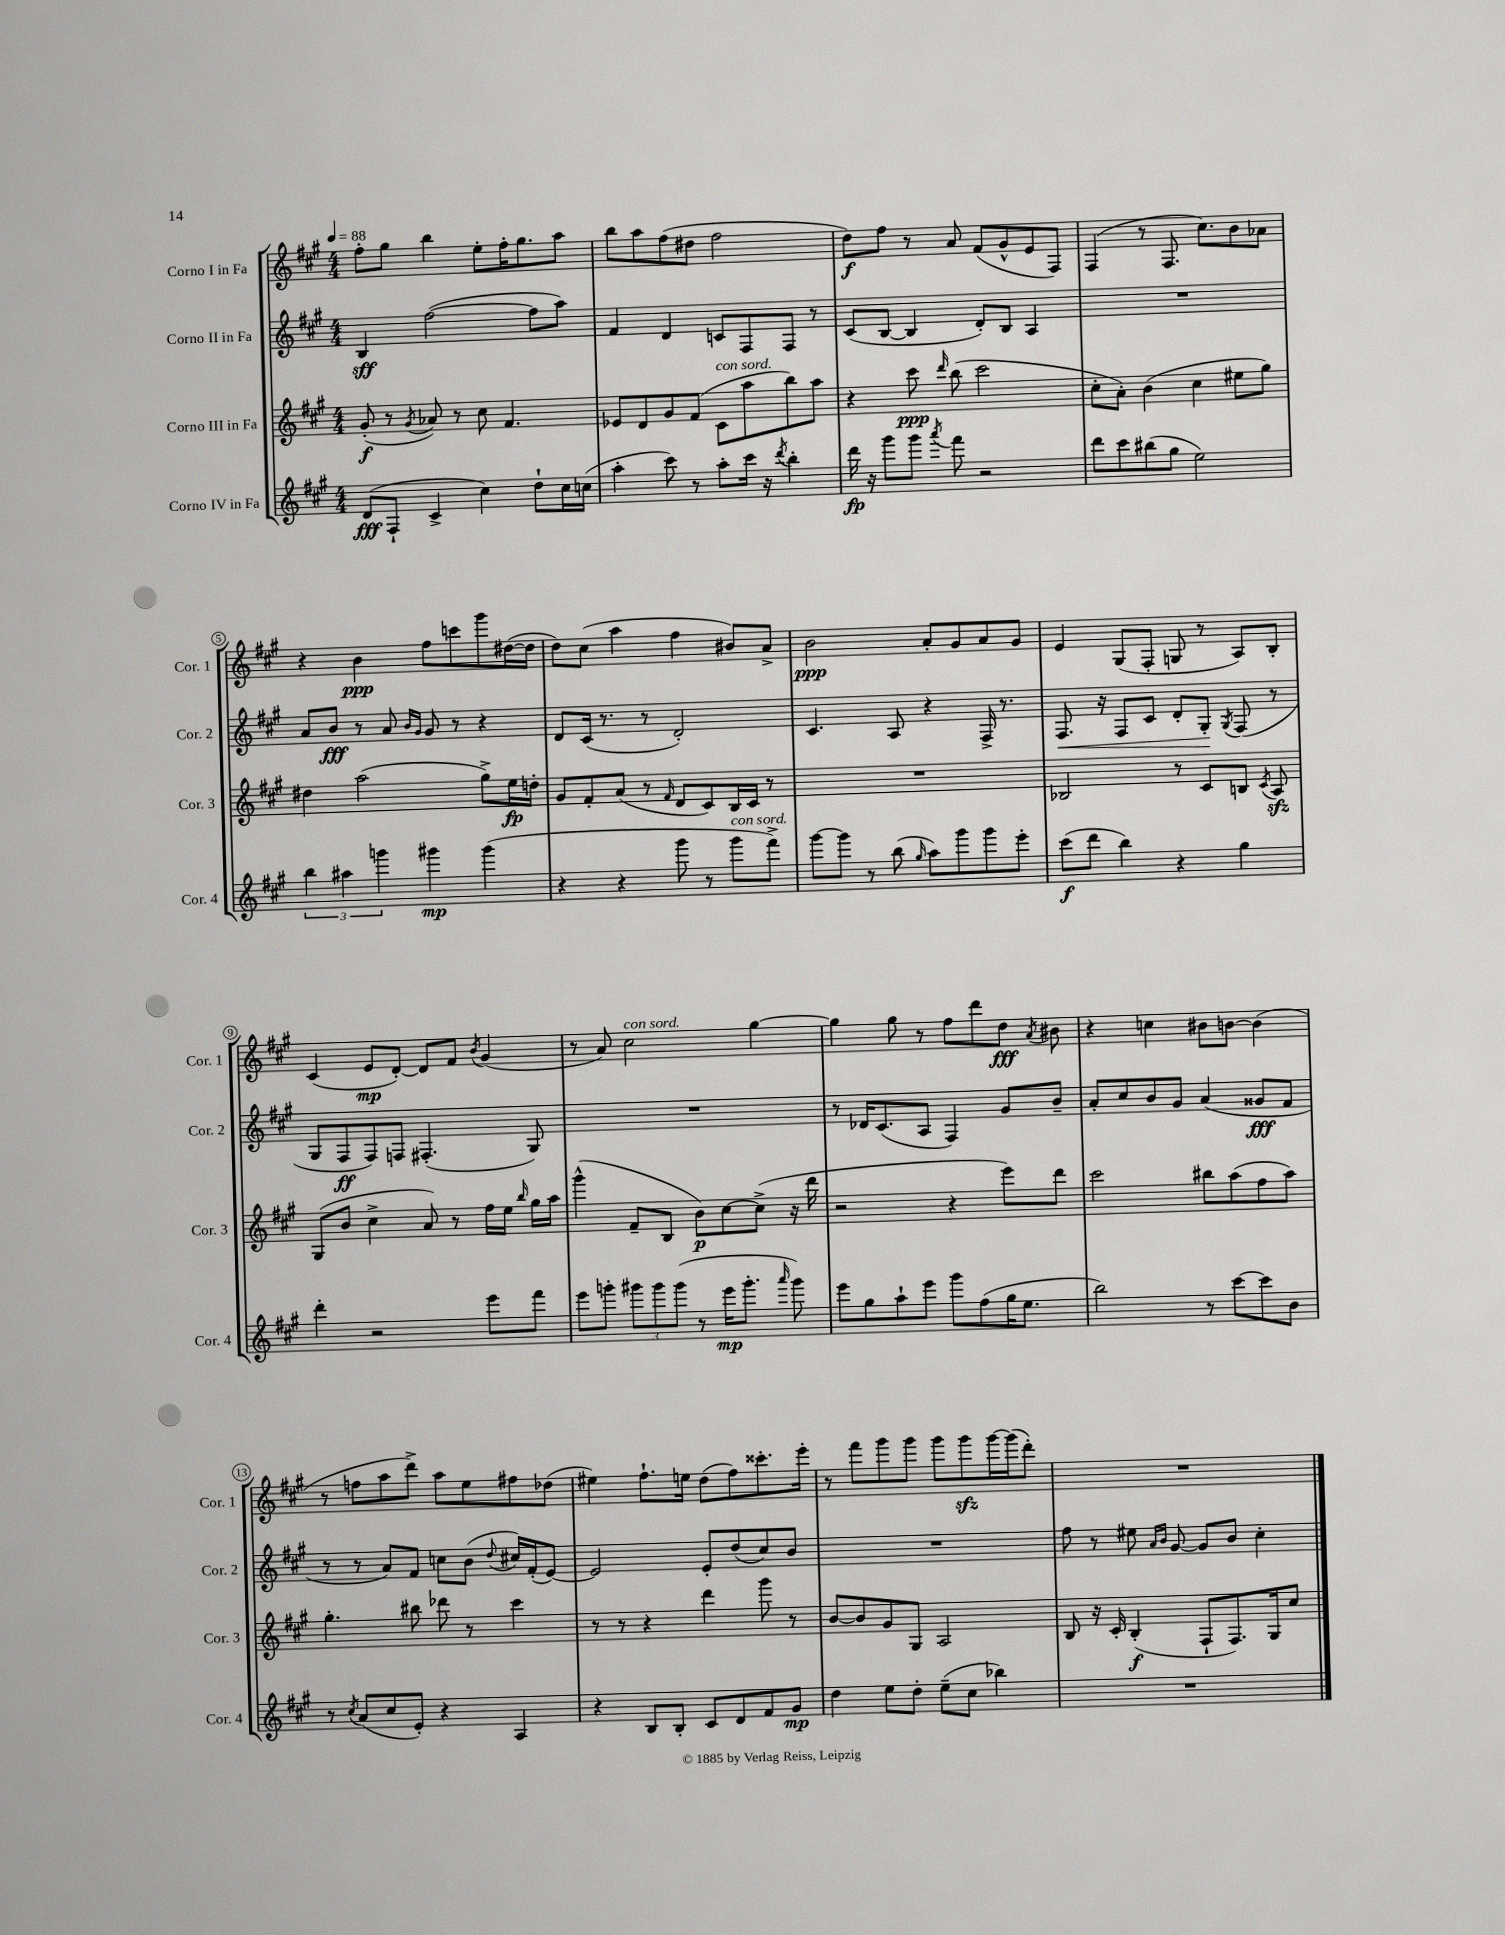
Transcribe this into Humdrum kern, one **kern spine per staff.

**kern	**kern	**kern	**kern
*staff4	*staff3	*staff2	*staff1
*clefG2	*clefG2	*clefG2	*clefG2
*k[f#c#g#]	*k[f#c#g#]	*k[f#c#g#]	*k[f#c#g#]
*M4/4	*M4/4	*M4/4	*M4/4
*MM88	*MM88	*MM88	*MM88
(8d	(8g#'	4B	8ff#'
8F#`	8r	.	8gg#
.	8qg#	.	.
4c#^	8a-)	([2ff#	4bb
.	8r	.	.
4cc#)	8cc#	.	8ee'
.	4.f#	.	16ff#'
.	.	.	8.gg#
8dd`	.	8ff#]	.
16cc#	.	8aa)	8aa
(16cc	.	.	.
=	=	=	=
4aa'	8e-	4f#	8bb
.	8d	.	8aa
8ccc#)	8g#	4d	(8ff#
8r	(8f#	.	8dd#
8aa'	8c#	8c	2ff#
16ccc#	8aa	8F#	.
16r	.	.	.
8qddd	.	.	.
4bb'	8bb)	8F#	.
.	8aa	8r	.
=	=	=	=
16ddd	4r	(8c#	8dd)
16r	.	.	.
8ggg#	.	[8B	8ff#
8ggg#	8ccc#	4B]	8r
8qaaa	16qqddd	.	.
8fff#	(8bb	.	8a
2r	2ccc#	8d')	(8f#
.	.	8B	8g#^^
.	.	4A	8e
.	.	.	8F#)
=	=	=	=
8ddd	8cc#'	1r	(4F#
8ccc#	8a')	.	.
(8bb#	(4b	.	8r
8gg#	.	.	8.F#
2ee)	4cc#	.	.
.	.	.	8.cc#)
.	8ee#	.	8b
.	8gg#)	.	8a-
=	=	=	=
6bb	4dd#	8a	4r
.	.	8b	.
6aa#	.	.	.
.	(2aa	8r	4b
6ggg	.	.	.
.	.	8a	.
.	.	16qqb	.
.	.	16qqg#	.
4ggg#	.	8g#	8ff#
.	.	8r	8ccc
(4ggg#	8gg#^)	4r	8ggg#
.	16ee	.	([16dd#
.	16dd'	.	16dd#]
=	=	=	=
4r	8g#	8d	8dd)
.	8f#'	(16c#	(8cc#
.	.	8.r	.
4r	(8a	.	4aa
.	8r	8r	.
.	16qqf#	.	.
8ggg#	8d	2d')	4ff#
8r	8c#)	.	.
8ggg#	16B	.	8b#)
.	16c#	.	.
8fff#^)	8r	.	8a^
=	=	=	=
[8ggg#	1r	4.c#	2b
8ggg#]	.	.	.
8r	.	.	.
(8bb	.	8A	.
16qqgg#	.	.	.
8aa)	.	4r	8a'
8ggg#	.	.	8g#
8ggg#	.	16F#^	8a
.	.	8.r	.
8eee'	.	.	8g#
=	=	=	=
(8ccc#	2B-	8.F#	4e
8ddd	.	.	.
.	.	16r	.
4bb)	.	8F#	(8G#
.	.	8c#	8F#'
4r	8r	8d'	8G
.	8c#	8G#'	8r
.	.	8qG#	.
4gg#	8B	(8F#	8A)
.	8qc#	.	.
.	8A	8r	8B'
=	=	=	=
4ddd'	(8G#	8G#	(4c#
.	8b	8F#	.
2r	4cc#^	8F#)	8e
.	.	8F	[8d')
.	8a)	(4.F#'	8d]
.	8r	.	8f#
.	.	.	8qb
8eee	16ff#	.	(4g#
.	16ee	.	.
.	16qqbb	.	.
8fff#	16gg#	8G#)	.
.	16aa	.	.
=	=	=	=
8eee	(4ggg#^^	1r	8r
8ggg'	.	.	8a)
12ggg#	8f#~	.	2cc#
12ggg#	.	.	.
.	8B	.	.
(12ggg#	.	.	.
8r	8b)	.	.
16eee	[8cc#	.	.
8.ggg#'	.	.	.
.	(8cc#^]	.	[4gg#
16qqaaa	.	.	.
8ggg#)	16r	.	.
.	16ddd	.	.
=	=	=	=
8eee	2r	8r	4gg#]
8gg#	.	16d-	.
.	.	(8.c#	.
8aa`	.	.	8gg#
8eee	.	8A	8r
8ggg#	4r	4F#)	8ff#
(8ff#	.	.	8ddd
16gg#	8eee)	8g#	8dd
8.ee	.	.	.
.	.	.	8qa
.	8ddd	8b~	8b#
=	=	=	=
2bb)	2ccc#	8a'	4r
.	.	8cc#	.
.	.	8b	4cc
.	.	8g#	.
8r	8bb#	(4a	8b#
[8ccc#	(8aa	.	[8b
8ccc#]	8ff#	8g##	(4b]
8b	8aa)	8f#	.
=	=	=	=
8r	4.gg#'	8r	8r
8qcc#	.	.	.
(8a	.	8r	8ff
8cc#	.	8a)	8aa
8e')	8bb#	8f#	8ddd^)
4r	8ddd-	8cc	8aa
.	8r	(8b	8ee
.	.	8qqdd	.
4A	4ccc#	16cc#)	8ff#
.	.	(16f#'	.
.	.	[8e)	(8dd-
=	=	=	=
4r	8r	2e]	4ee#)
.	8r	.	.
8B	4r	.	8.ff#`
8B'	.	.	.
.	.	.	16ee
8c#	4ddd	8e'	(8dd
8d	.	(8dd	8ff#)
8f#	8ggg#	8cc#)	8.ccc##'
8g#	8r	8b	.
.	.	.	16eee'
=	=	=	=
4dd	[8b	1r	8r
.	8b]	.	8fff#
8ee	8g#	.	8ggg#
8dd'	8G#	.	8ggg#
(8ee~	2A	.	8ggg#
8cc#	.	.	8ggg#
4bb-)	.	.	[16ggg#
.	.	.	(16ggg#]
.	.	.	8ddd')
=	=	=	=
1r	8B	8ff#	1r
.	16r	8r	.
.	16c#'	.	.
.	(4B'	8ee#	.
.	.	16qqa	.
.	.	16qqb	.
.	.	[8g#	.
.	8F#`	8g#]	.
.	8.F#)	8b	.
.	.	4cc#'	.
.	16G#	.	.
.	8cc#	.	.
==	==	==	==
*-	*-	*-	*-
